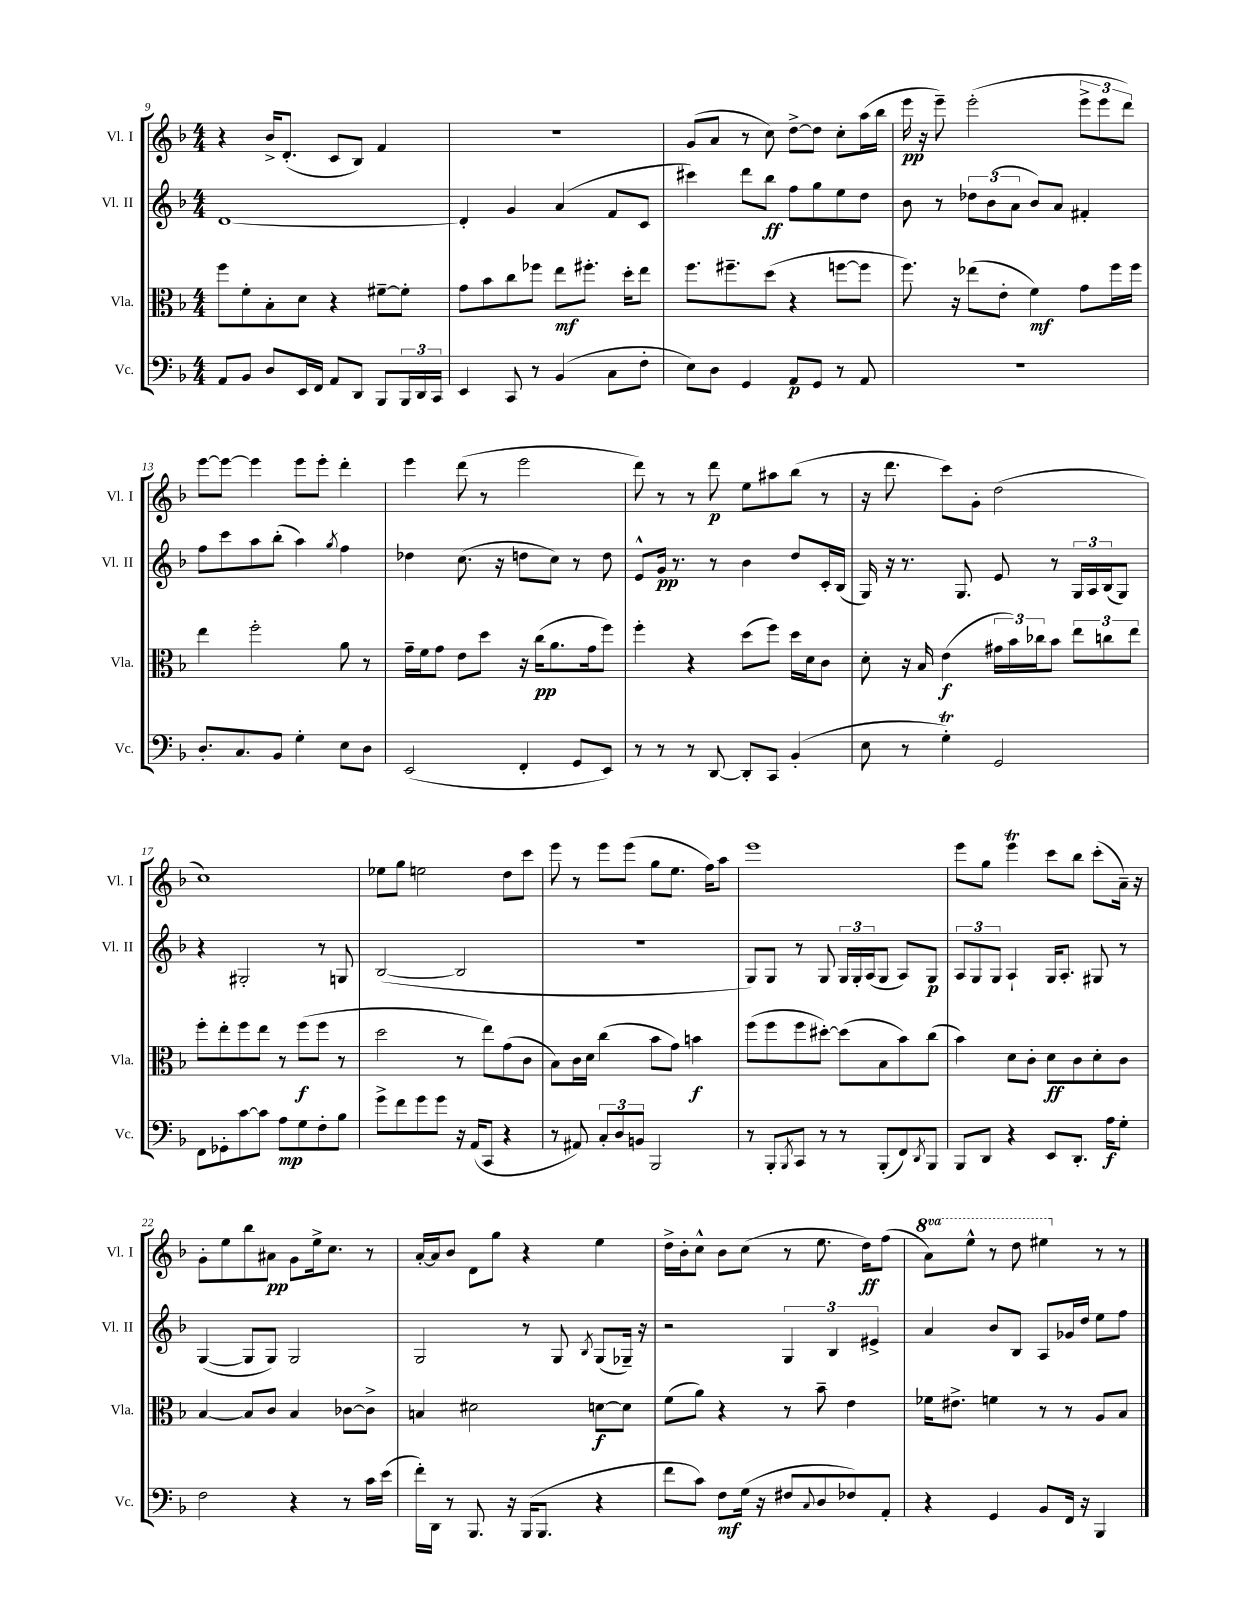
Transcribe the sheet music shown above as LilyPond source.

<<
\new StaffGroup <<
\new Staff = "s0" \with { instrumentName = "Vl. I" shortInstrumentName = "Vl. I" } {
    \clef treble \key f \major \numericTimeSignature \time 4/4 \set Staff.ottavationMarkups = #ottavation-simple-ordinals
    r4 bes'16-> d'8.-.( c'8 bes8) f'4 |
    R1 |
    g'8( a'8 r8 c''8) d''8~-> d''8 c''8-. a''16( bes''16 |
    e'''16\pp r16 e'''8--) e'''2-.( \tuplet 3/2 { e'''8-> e'''8 d'''8) } |
    e'''8~ e'''8~ e'''4 e'''8 e'''8-. d'''4-. |
    e'''4 d'''8( r8 e'''2 |
    d'''8) r8 r8 d'''8\p e''8 ais''8 bes''8( r8 |
    r16 d'''8. c'''8) g'8-. d''2( |
    c''1) |
    ees''8 g''8 e''2 d''8 c'''8 |
    e'''8 r8 e'''8 e'''8( g''8 e''8. f''16) a''8 |
    e'''1 |
    e'''8 g''8 e'''4\trill c'''8 bes''8 c'''8-.( a'16--) r16 |
    g'8-. e''8 bes''8 ais'8\pp g'8 e''16-> c''8. r8 |
    a'16~-. a'16 bes'8 d'8 g''8 r4 e''4 |
    d''16-> bes'16-. c''8-^ bes'8 c''8( r8 e''8. d''16\ff) f''8( |
    \ottava #1 a''8) e'''8-^ r8 d'''8 eis'''4 \ottava #0 r8 r8 \bar "|." |
}
\new Staff = "s1" \with { instrumentName = "Vl. II" shortInstrumentName = "Vl. II" } {
    \clef treble \key f \major \numericTimeSignature \time 4/4
    d'1~ |
    d'4-. g'4 a'4( f'8 c'8 |
    cis'''4) d'''8 bes''8\ff f''8 g''8 e''8 d''8 |
    bes'8 r8 \tuplet 3/2 { des''8 bes'8( a'8 } bes'8) a'8 fis'4-. |
    f''8 c'''8 a''8 bes''8-.( a''4) \acciaccatura { g''8 } f''4 |
    des''4 c''8.( r16 d''8 c''8) r8 d''8 |
    e'8-^ g'16\pp r8. r8 bes'4 d''8 c'16-. bes16( |
    g16) r16 r8. g8. e'8 r8 \tuplet 3/2 { g16 a16 bes16( } g8) |
    r4 gis2-. r8 g8 |
    bes2~( bes2 |
    R1 |
    g8) g8 r8 g8 \tuplet 3/2 { g16 g16-. a16( } g8 a8) g8\p |
    \tuplet 3/2 { a8 g8 g8 } a4-! g16 a8.-. gis8 r8 |
    g4~( g8 g8) g2 |
    g2 r8 g8 \acciaccatura { bes8 } g8( ges16--) r16 |
    r2 \tuplet 3/2 { g4 bes4 eis'4-> } |
    a'4 bes'8 bes8 a8 ges'16 d''16 e''8 f''8 \bar "|." |
}
\new Staff = "s2" \with { instrumentName = "Vla." shortInstrumentName = "Vla." } {
    \clef alto \key f \major \numericTimeSignature \time 4/4
    f''8 f'8-. bes8-. d'8 r4 fis'8~-- fis'8-. |
    g'8 bes'8 c''8 fes''8 e''8\mf fis''8.-. d''16-. e''8 |
    f''8. fis''8.-- d''8( r4 f''8~ f''8 |
    f''8.) r16 ees''8( e'8-. f'4\mf) g'8 f''16 f''16 |
    e''4 f''2-. a'8 r8 |
    g'16-- f'16 g'8 e'8 d''8 r16 c''16\pp( a'8. g'16 f''8) |
    f''4-. r4 d''8( f''8) d''16 d'16 c'8 |
    d'8-. r16 bes16 e'4\f( \tuplet 3/2 { gis'16 bes'16) ces''16 } bes'8 \tuplet 3/2 { e''8 c''8 e''8 } |
    f''8-. e''8-. f''8 e''8 r8 f''8\f( f''8 r8 |
    d''2 r8 e''8) g'8( c'8 |
    bes8) c'16 d'16 c''4( bes'8 g'8) b'4\f |
    f''8( f''8 f''8 dis''8~-.) dis''8( bes8 bes'8) c''8( |
    bes'4) d'8 c'8-. d'8\ff c'8 d'8-. c'8 |
    bes4~ bes8 c'8 bes4 ces'8~ ces'8-> |
    b4 dis'2 d'8~\f d'8 |
    f'8( a'8) r4 r8 bes'8-- e'4 |
    fes'16 eis'8.-> f'4 r8 r8 a8 bes8 \bar "|." |
}
\new Staff = "s3" \with { instrumentName = "Vc." shortInstrumentName = "Vc." } {
    \clef bass \key f \major \numericTimeSignature \time 4/4
    a,8 bes,8 d8 e,16 f,16 a,8 d,8 bes,,8 \tuplet 3/2 { bes,,16 d,16 c,16 } |
    e,4 c,8 r8 bes,4( c8 f8-. |
    e8) d8 g,4 a,8\p g,8 r8 a,8 |
    R1 |
    d8.-. c8. bes,8 g4-. e8 d8 |
    e,2( f,4-. g,8 e,8) |
    r8 r8 r8 d,8~ d,8-. c,8 bes,4-.( |
    e8 r8 g4-.\trill) g,2 |
    f,8 ges,8-. c'8~ c'8 a8\mp g8 f8-. bes8 |
    g'8-> f'8 g'8 g'8 r16 a,16( c,8 r4 |
    r8 ais,8) \tuplet 3/2 { c8-. d8 b,8 } bes,,2 |
    r8 bes,,8-. \acciaccatura { bes,,8 } c,8 r8 r8 bes,,8-.( f,8) \acciaccatura { d,8 } bes,,8 |
    bes,,8 d,8 r4 e,8 d,8.-. a16\f g8-. |
    f2 r4 r8 c'16 e'16( |
    f'16-.) d,16 r8 bes,,8. r16 bes,,16( bes,,8. r4 |
    f'8 c'8) f8\mf g16( r16 fis8 \appoggiatura { c8 } d8 fes8) a,8-. |
    r4 g,4 bes,8 f,16 r16 bes,,4 \bar "|." |
}
>>
>>
\layout { \context { \Score currentBarNumber = #9 } }
